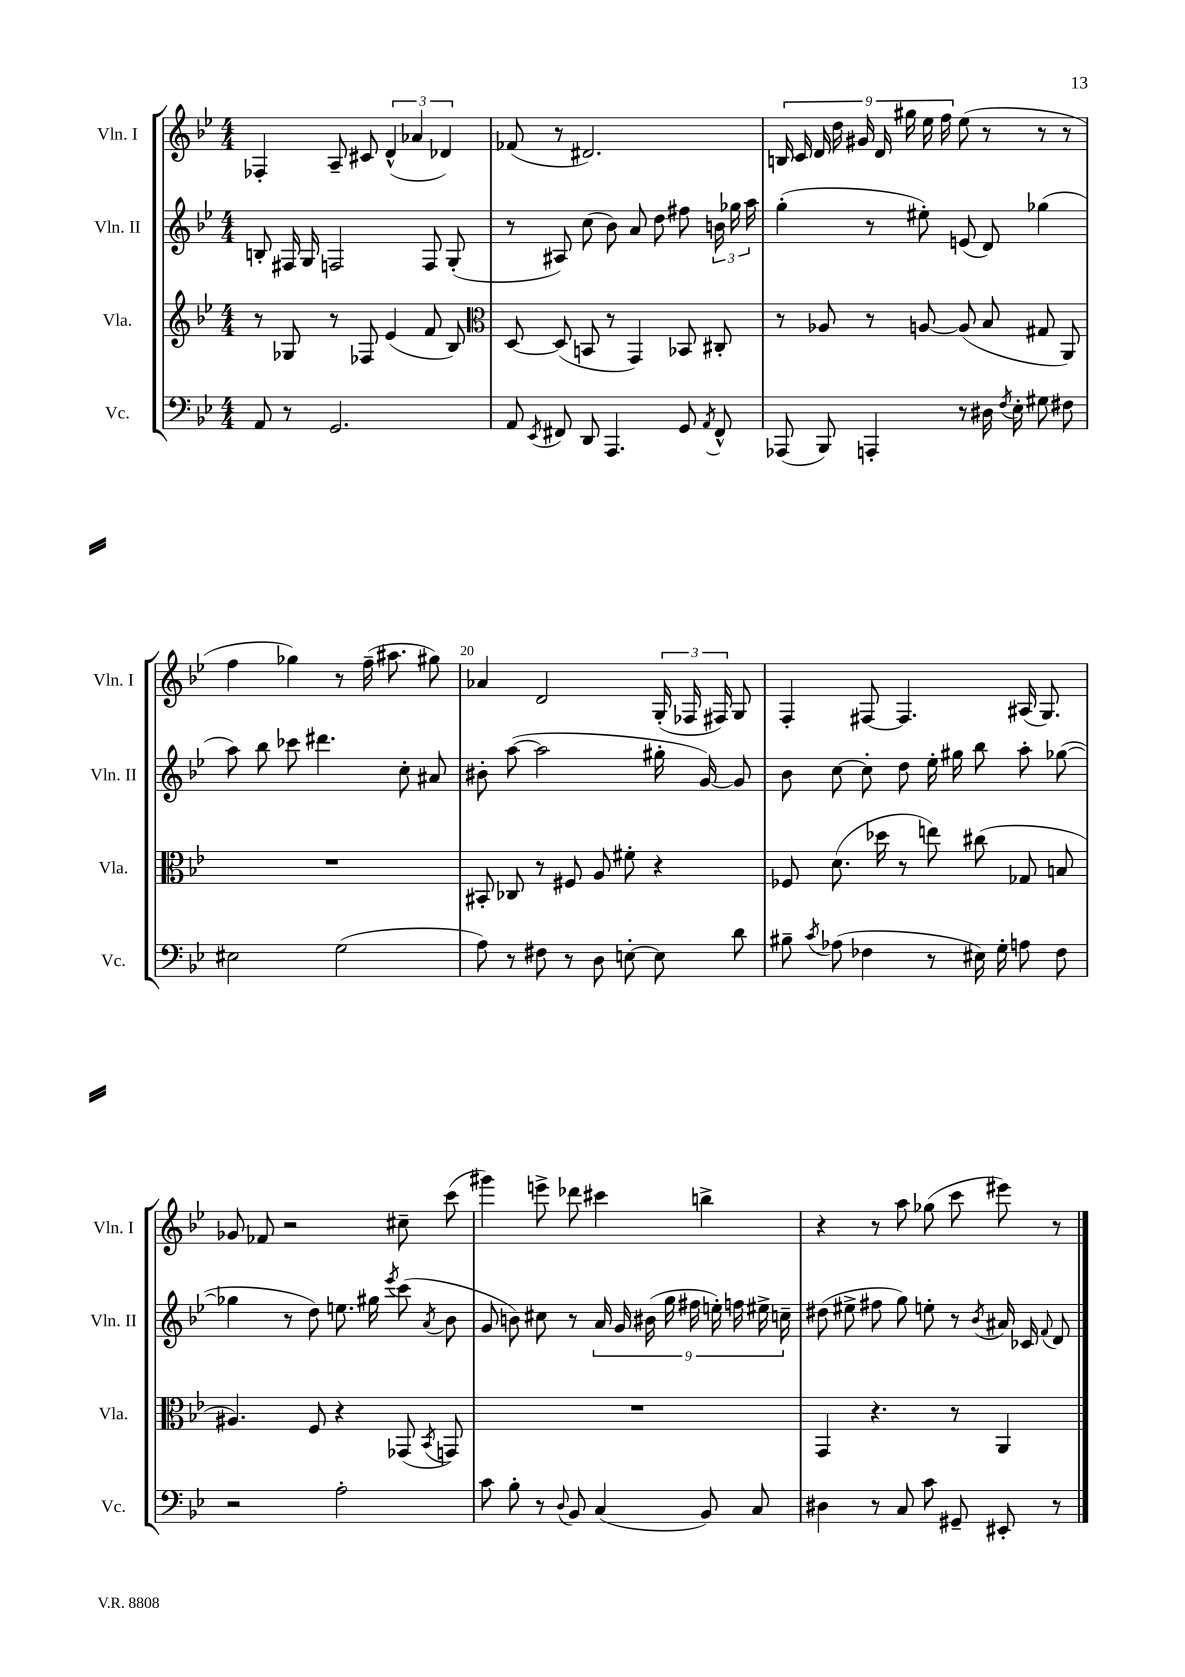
<<
\new StaffGroup <<
\new Staff = "s0" \with { instrumentName = "Vln. I" shortInstrumentName = "Vln. I" } {
    \clef treble \key bes \major \numericTimeSignature \time 4/4
    \autoBeamOff fes4-. a8-- cis'8 \tuplet 3/2 { d'4-^( aes'4 des'4) } |
    fes'8( r8 dis'2.) |
    \tuplet 9/8 { b16 c'16 d'16 d''16 gis'16 d'16 gis''16 ees''16 f''16 } ees''8( r8 r8 r8 |
    f''4 ges''4) r8 f''16--( ais''8. gis''8) |
    aes'4 d'2 \tuplet 3/2 { g16-.( fes16 fis16) } g8 |
    f4-. fis8~ fis4. ais16( g8.) |
    ges'8 fes'8 r2 cis''8-- c'''8( |
    gis'''4) e'''8-> des'''8 cis'''4 b''4-> |
    r4 r8 a''8 ges''8( c'''8 eis'''8) r8 \bar "|." |
}
\new Staff = "s1" \with { instrumentName = "Vln. II" shortInstrumentName = "Vln. II" } {
    \clef treble \key bes \major \numericTimeSignature \time 4/4
    \autoBeamOff b8-. fis16 g16 f2 f8 g8-.( |
    r8 ais8) c''8( bes'8) a'8 d''8 fis''8 \tuplet 3/2 { b'16 ges''16 a''16 } |
    g''4-.( r8 eis''8-.) e'8( d'8) ges''4( |
    a''8) bes''8 ces'''8 dis'''4. c''8-. ais'8 |
    bis'8-. a''8~( a''2 gis''16-. g'16~) g'8 |
    bes'8 c''8~ c''8-. d''8 ees''16-. gis''16 bes''8 a''8-. ges''8~( |
    ges''4 r8 d''8) e''8. gis''16 \acciaccatura { ees'''8 } c'''8( \acciaccatura { a'8 } bes'8 |
    g'8 b'8) cis''8 r8 \tuplet 9/8 { a'16 g'16 bis'16( g''16 fis''16 e''16-.) f''16 eis''16-> c''16-- } |
    dis''8( eis''8-> fis''8 g''8) e''8-. r8 \acciaccatura { bes'8 } ais'16 ces'16 \appoggiatura { f'8 } d'8 \bar "|." |
}
\new Staff = "s2" \with { instrumentName = "Vla." shortInstrumentName = "Vla." } {
    \clef treble \key bes \major \numericTimeSignature \time 4/4
    \autoBeamOff r8 ges8 r8 fes8 ees'4( f'8 bes8) |
    \clef alto d8~ d8( b,8 r8 g,4) bes,8 cis8-. |
    r8 aes8 r8 a8~ a8( bes8 gis8 a,8) |
    R1 |
    bis,8-. ces8 r8 fis8 a8 fis'8-. r4 |
    fes8 d'8.( des''16 r8 e''8) cis''8( ges8 b8 |
    ais4.) f8 r4 ges,8( \acciaccatura { bes,8 } g,8) |
    R1 |
    g,4 r4. r8 a,4 \bar "|." |
}
\new Staff = "s3" \with { instrumentName = "Vc." shortInstrumentName = "Vc." } {
    \clef bass \key bes \major \numericTimeSignature \time 4/4
    \autoBeamOff a,8 r8 g,2. |
    a,8 \acciaccatura { ees,8 } fis,8 d,8 a,,4. g,8 \acciaccatura { a,8 } fis,8-^ |
    aes,,8( bes,,8) a,,4-. r8 dis16 \acciaccatura { f8 } ees16-. gis8 fis8 |
    eis2 g2( |
    a8) r8 fis8 r8 d8 e8~-. e8 d'8 |
    bis8-- \acciaccatura { c'8 } aes8( fes4 r8 eis16) g16-. a8 fes8 |
    r2 a2-. |
    c'8 bes8-. r8 \appoggiatura { d8 } bes,8 c4( bes,8) c8 |
    dis4 r8 c8 c'8 gis,8-- eis,8-. r8 \bar "|." |
}
>>
>>
\layout { \context { \Score currentBarNumber = #16 \override BarNumber.break-visibility = ##(#f #t #t) barNumberVisibility = #(every-nth-bar-number-visible 5) } }
